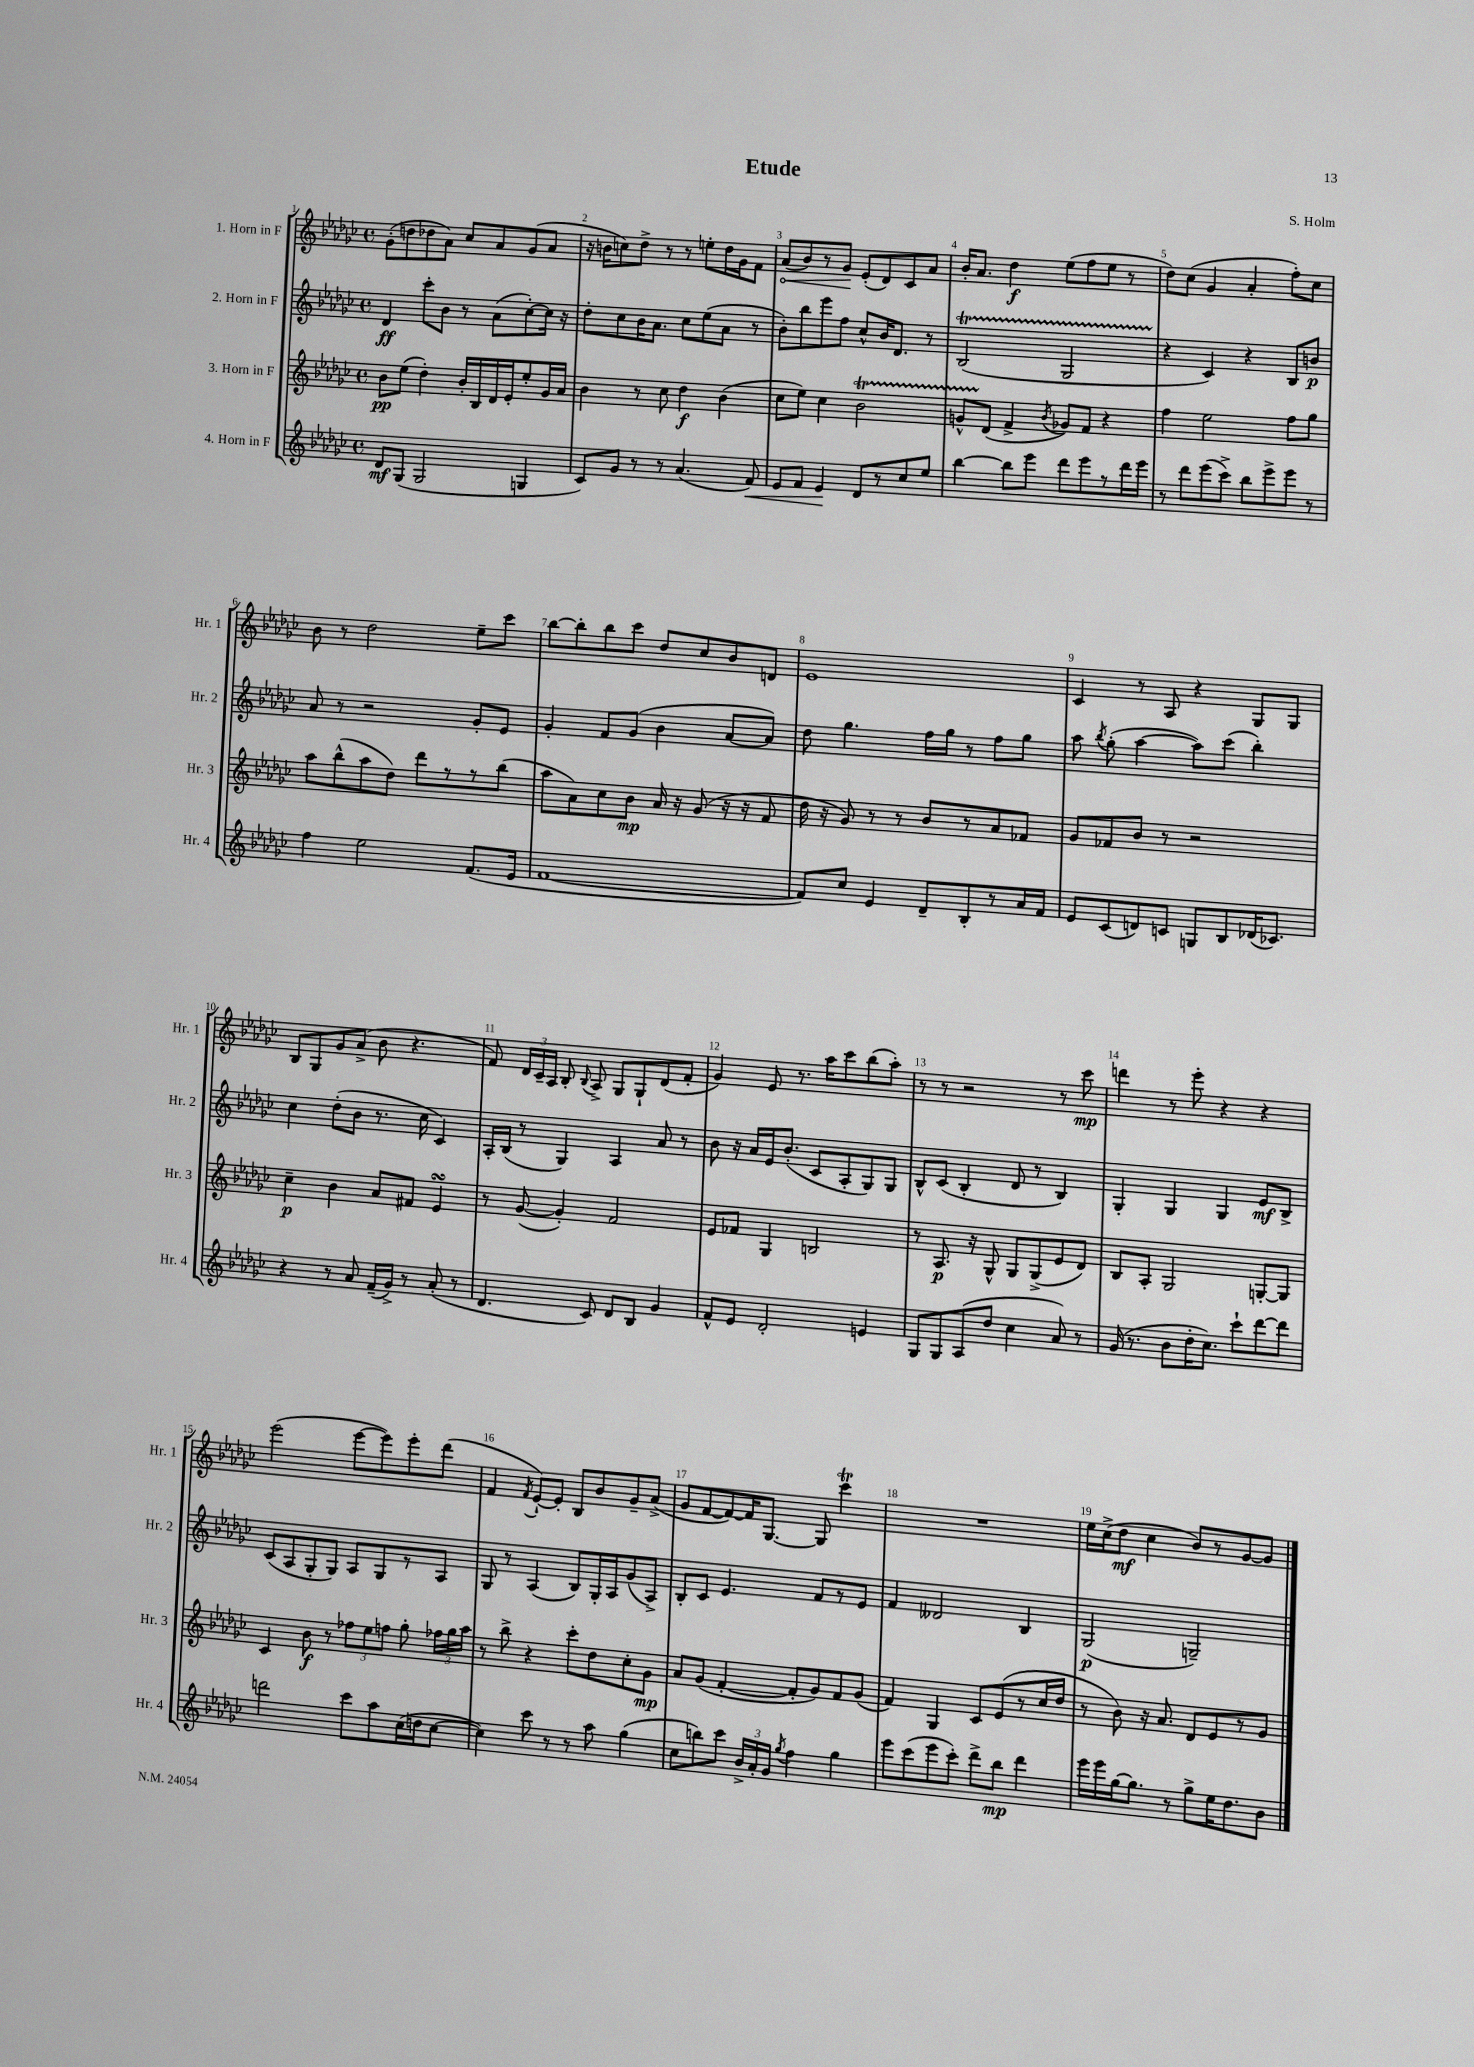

**kern	**dynam	**kern	**dynam	**kern	**dynam	**kern	**dynam
*part4	*part4	*part3	*part3	*part2	*part2	*part1	*part1
*staff4	*staff4	*staff3	*staff3	*staff2	*staff2	*staff1	*staff1
*I"4. Horn in F	*	*I"3. Horn in F	*	*I"2. Horn in F	*	*I"1. Horn in F	*
*I'Hr. 4	*	*I'Hr. 3	*	*I'Hr. 2	*	*I'Hr. 1	*
*clefG2	*	*clefG2	*	*clefG2	*	*clefG2	*
*k[b-e-a-d-g-c-]	*	*k[b-e-a-d-g-c-]	*	*k[b-e-a-d-g-c-]	*	*k[b-e-a-d-g-c-]	*
*M4/4	*	*M4/4	*	*M4/4	*	*M4/4	*
*met(c)	*	*met(c)	*	*met(c)	*	*met(c)	*
=1	=1	=1	=1	=1	=1	=1	=1
8d-/L	mf	8b-\L	pp	4d-/	ff	(8g-'\L	.
(8G-/J	.	(8ee-\J	.	.	.	8ddn\	.
2G-/	.	4dd-'\)	.	8ccc-'\L	.	8dd-X\	.
.	.	.	.	8b-\J	.	8a-\J)	.
.	.	16b-'/LL	.	8r	.	8cc-/L	.
.	.	16B-/	.	.	.	.	.
.	.	16d-/	.	(8a-\L	.	8a-/	.
.	.	16e-'/J	.	.	.	.	.
4Gn/	.	8ee-'/	.	[8cc-'\)	.	(8g-/	.
.	.	16g-/L	.	16cc-\Jk]	.	8a-/J	.
.	.	16a-/JJ	.	16r	.	.	.
=2	=2	=2	=2	=2	=2	=2	=2
8c-/L)	.	4b-\	.	8dd-'\L	.	16r	.
.	.	.	.	.	.	16bn\KL	.
8g-/J	.	.	.	8cc-\	.	8ccn\)	.
8r	.	8r	.	16b-\K	.	8dd-^\J	.
.	.	.	.	8.a-\J	.	.	.
8r	.	8cc-\	.	.	.	8r	.
(4.a-/	.	4dd-\	f	8cc-\L	.	8r	.
.	.	.	.	(8ee-\	.	8een'\L	.
.	.	(4b-\	.	8a-\J	.	16dd-\L	.
.	.	.	.	.	.	16g-\J	.
!	!LO:HP:b	!	!	!	!	!	!
8f/)	<	.	.	8r	.	8f\J	.
=3	=3	=3	=3	=3	=3	=3	=3
!	!	!	!	!	!	!	!LO:HP:b
8e-/L	.	8cc-\L	.	8b-'\L)	.	(8a-/L	<
8f/J	.	8ee-\J)	.	8bb-\	.	8b-/)	.
4e-/	.	4cc-\	.	8eee-\	.	8r	.
.	.	.	.	8ff\J	.	8g-/J	.
8d-/L	[	2b-t\	.	8cc-^^/L	.	(8e-'/L	[
8r	.	.	.	16b-/K	.	8d-/)	.
.	.	.	.	8.d-/J	.	.	.
8cc-/	.	.	.	.	.	8c-/	.
8ee-/J	.	.	.	8r	.	8a-/J	.
=4	=4	=4	=4	=4	=4	=4	=4
[4bb-\	.	8gnTTT^^/L	.	(2B-t/	.	16b-'/KL	.
.	.	.	.	.	.	8.a-/J	.
.	.	(8d-/J	.	.	.	.	.
8bb-\L]	.	4f^/	.	.	.	4dd-\	f
8eee-\J	.	.	.	.	.	.	.
.	.	8qb-/	.	.	.	.	.
8ddd-\L	.	8g-X/L)	.	2G-TTT/	.	(8ee-\L	.
8eee-\	.	8f/J	.	.	.	8ff\	.
8r	.	4r	.	.	.	8ee-\J	.
16ddd-\L	.	.	.	.	.	8r	.
16eee-\JJ	.	.	.	.	.	.	.
=5	=5	=5	=5	=5	=5	=5	=5
8r	.	4ff\	.	4r	.	8dd-\L)	.
8ddd-\L	.	.	.	.	.	(8cc-\J	.
(8eee-\	.	2ee-\	.	4c-/)	.	4g-/	.
8ccc-^\J)	.	.	.	.	.	.	.
8bb-\L	.	.	.	4r	.	4a-'/	.
8eee-^\	.	.	.	.	.	.	.
8eee-\J	.	8ff\L	.	8B-/L	.	8ff'\L)	.
8r	.	8gg-\J	.	8bn/J	p	8cc-\J	.
!!LO:LB:g=z
=6	=6	=6	=6	=6	=6	=6	=6
4ff\	.	8aa-\L	.	8a-/	.	8b-\	.
.	.	(8bb-^^\	.	8r	.	8r	.
2ee-\	.	8aa-\	.	2r	.	2dd-\	.
.	.	8dd-\J)	.	.	.	.	.
.	.	8ddd-\L	.	.	.	.	.
.	.	8r	.	.	.	.	.
(8.f/L	.	8r	.	8g-'/L	.	8ee-~\L	.
.	.	(8bb-\J	.	8e-/J	.	8ccc-\J	.
16e-/Jk	.	.	.	.	.	.	.
=7	=7	=7	=7	=7	=7	=7	=7
[1f	.	8aa-\L	.	4g-'/	.	[8bb-\L	.
.	.	8a-\)	.	.	.	8bb-'\]	.
.	.	8cc-\	.	8f/L	.	8bb-\	.
.	.	8b-\J	mp	(8g-/J	.	8ccc-\J	.
.	.	16a-/	.	4b-\	.	8dd-/L	.
.	.	16r	.	.	.	.	.
.	.	(8g-/	.	.	.	8cc-/	.
.	.	16r	.	[8a-/L	.	8b-/	.
.	.	16r	.	.	.	.	.
.	.	8f/	.	8a-/J])	.	8dn/J	.
=8	=8	=8	=8	=8	=8	=8	=8
8f/L])	.	16dd-\	.	8dd-\	.	1e-	.
.	.	16r	.	.	.	.	.
8cc-/J	.	8g-/)	.	4.gg-\	.	.	.
4e-/	.	8r	.	.	.	.	.
.	.	8r	.	.	.	.	.
8d-~/L	.	8b-/L	.	16ff\LL	.	.	.
.	.	.	.	16gg-\JJ	.	.	.
8B-'/	.	8r	.	8r	.	.	.
8r	.	8a-/	.	8ff\L	.	.	.
16a-/L	.	8f-X/J	.	8gg-\J	.	.	.
16f/JJ	.	.	.	.	.	.	.
=9	=9	=9	=9	=9	=9	=9	=9
8e-/L	.	8g-/L	.	8aa-\	.	4c-/	.
.	.	.	.	8qbb-/	.	.	.
(8c-/	.	8f-X/	.	(8gg-'\	.	.	.
8dn/)	.	8b-/J	.	[4aa-\	.	8r	.
8cn/J	.	8r	.	.	.	8A-/	.
8Gn/L	.	2r	.	8aa-\L])	.	4r	.
8B-/	.	.	.	(8ccc-\J	.	.	.
(16d-X/K	.	.	.	4bb-'\)	.	8G-/L	.
8.c-X/J)	.	.	.	.	.	.	.
.	.	.	.	.	.	8G-/J	.
!!LO:LB:g=z
=10	=10	=10	=10	=10	=10	=10	=10
4r	.	4cc-~\	p	4cc-\	.	8B-/L	.
.	.	.	.	.	.	8G-/	.
8r	.	4b-\	.	(8dd-'\L	.	8g-/	.
8a-/	.	.	.	8b-\J	.	(8a-^/J	.
(16f~/LL	.	8a-/L	.	8.r	.	8b-\	.
16g-^/JJ)	.	.	.	.	.	.	.
8r	.	8f#X/J	.	.	.	4.r	.
.	.	.	.	16cc-\	.	.	.
(8a-'/	.	4e-sSSS/	.	4c-/)	.	.	.
8r	.	.	.	.	.	.	.
=11	=11	=11	=11	=11	=11	=11	=11
4.d-/	.	8r	.	16A-'/LL	.	8f/)	.
.	.	.	.	(16B-/JJ	.	.	.
.	.	([8g-/	.	8r	.	24d-/LL	.
.	.	.	.	.	.	24c-~/	.
.	.	.	.	.	.	24A-/JJ	.
.	.	4g-'/])	.	4G-/)	.	8B-'/	.
.	.	.	.	.	.	8qqB-/	.
8c-/)	.	.	.	.	.	8A-^/	.
8d-/L	.	2f/	.	4A-/	.	8G-/L	.
8B-/J	.	.	.	.	.	8G-`/	.
4g-/	.	.	.	8a-/	.	(8d-/	.
.	.	.	.	8r	.	8f'/J	.
=12	=12	=12	=12	=12	=12	=12	=12
8f^^/L	.	8e-/L	.	8b-\	.	4g-/)	.
8e-/J	.	8f-X/J	.	16r	.	.	.
.	.	.	.	16a-/LL	.	.	.
2d-'/	.	4G-/	.	16e-/J	.	8e-/	.
.	.	.	.	(8.b-'/J	.	.	.
.	.	.	.	.	.	8.r	.
.	.	2Bn/	.	8c-/L	.	.	.
.	.	.	.	.	.	16aa-\KL	.
.	.	.	.	8A-'/	.	8ccc-\	.
4en/	.	.	.	8G-/)	.	(8bb-\	.
.	.	.	.	8G-/J	.	8aa-'\J)	.
=13	=13	=13	=13	=13	=13	=13	=13
8G-/L	.	8r	.	8B-^^/L	.	8r	.
8G-/	.	8.A-/	p	(8c-/J	.	8r	.
(8A-/	.	.	.	4B-'/	.	2r	.
.	.	16r	.	.	.	.	.
8dd-/J	.	8G-^^/	.	.	.	.	.
4cc-\	.	8G-/L	.	8d-/	.	.	.
.	.	(8G-^/	.	8r	.	.	.
8a-/)	.	8e-/	.	4B-/)	.	8r	.
8r	.	8d-/J)	.	.	.	8ccc-\	mp
=14	=14	=14	=14	=14	=14	=14	=14
(16g-/	.	8B-/L	.	4G-'/	.	4dddn\	.
8.r	.	.	.	.	.	.	.
.	.	8A-'/J	.	.	.	.	.
8b-\L	.	2G-/	.	4G-/	.	8r	.
16dd-'\K	.	.	.	.	.	8eee-'\	.
8.cc-\J)	.	.	.	.	.	.	.
.	.	.	.	4G-/	.	4r	.
8ccc-`\L	.	.	.	.	.	.	.
[8ddd-\	.	[8Gn'/L	.	8e-/L	mf	4r	.
8ddd-\J]	.	8G/J]	.	8B-^/J	.	.	.
!!LO:LB:g=z
=15	=15	=15	=15	=15	=15	=15	=15
2dddn\	.	4c-/	.	(8c-/L	.	(2eee-\	.
.	.	.	.	8A-/	.	.	.
.	.	8b-\	f	8G-'/	.	.	.
.	.	8r	.	8G-/J)	.	.	.
8ccc-\L	.	12ff-X\L	.	8A-/L	.	[8eee-\L	.
.	.	12ee-\	.	.	.	.	.
8aa-\	.	.	.	8G-/	.	8eee-\])	.
.	.	12ffn\J	.	.	.	.	.
(16cc-\L	.	8gg-'\	.	8r	.	8eee-'\	.
16ddn\J	.	.	.	.	.	.	.
[8cc-\J	.	24ff-X\LL	.	8A-/J	.	(8ddd-\J	.
.	.	24gg-\	.	.	.	.	.
.	.	24aa-\JJ	.	.	.	.	.
=16	=16	=16	=16	=16	=16	=16	=16
4cc-\])	.	8r	.	8G-/	.	4f/	.
.	.	8bb-^\	.	8r	.	.	.
.	.	.	.	.	.	8qf/	.
8ccc-\	.	4r	.	(4A-/	.	[8e-`/L)	.
8r	.	.	.	.	.	8e-'/J]	.
8r	.	8ccc-'\L	.	8B-/L)	.	8B-/L	.
8aa-\	.	8dd-\	.	16G-'/L	.	8b-/	.
.	.	.	.	16A-/J	.	.	.
(4gg-\	.	8cc-'\	.	(8g-/	.	8g-~/	.
.	.	8g-\J	mp	8A-^/J)	.	(8a-^/J	.
=17	=17	=17	=17	=17	=17	=17	=17
8cc-\L	.	8a-/L	.	8B-'/L	.	8g-/L	.
8bbn\)	.	(8g-/J	.	8c-/J	.	[8f/	.
8ccc-\J	.	[4f'/	.	4.e-/	.	8f/_)	.
24b-^/LL	.	.	.	.	.	16f/K]	.
24a-'/	.	.	.	.	.	.	.
.	.	.	.	.	.	[8.G-/J	.
24g-/JJ	.	.	.	.	.	.	.
8qgg-/	.	.	.	.	.	.	.
4ff\	.	8f'/L]	.	.	.	.	.
.	.	8g-/)	.	8f/L	.	8G-/]	.
4gg-\	.	8f/	.	8r	.	4ccc-T\	.
.	.	(8g-/J	.	8e-/J	.	.	.
=18	=18	=18	=18	=18	=18	=18	=18
8eee-\L	.	4f/)	.	4f/	.	1r	.
(8ccc-\	.	.	.	.	.	.	.
8eee-\	.	4G-/	.	2d--X/	.	.	.
8ccc-'\J)	.	.	.	.	.	.	.
8ddd-^\L	.	8c-/L	.	.	.	.	.
8bb-\J	mp	(8e-/	.	.	.	.	.
4ddd-\	.	8r	.	4B-/	.	.	.
.	.	16cc-/L	.	.	.	.	.
.	.	16dd-/JJ	.	.	.	.	.
=19	=19	=19	=19	=19	=19	=19	=19
16eee-\LL	.	8r	.	(2G-/	p	16ee-\LL	.
16eee-\	.	.	.	.	.	(16cc-^\J	.
[16gg-\J	.	8b-\)	.	.	.	8dd-\J	mf
8.gg-\J]	.	.	.	.	.	.	.
.	.	16r	.	.	.	4cc-\	.
.	.	8.a-/	.	.	.	.	.
8r	.	.	.	.	.	.	.
8gg-^\L	.	8d-/L	.	2Gn~/)	.	8b-/L)	.
16ee-\K	.	8e-/	.	.	.	8r	.
8.dd-\	.	.	.	.	.	.	.
.	.	8r	.	.	.	[8g-/	.
8b-\J	.	8g-/J	.	.	.	8g-/J]	.
==	==	==	==	==	==	==	==
*-	*-	*-	*-	*-	*-	*-	*-
